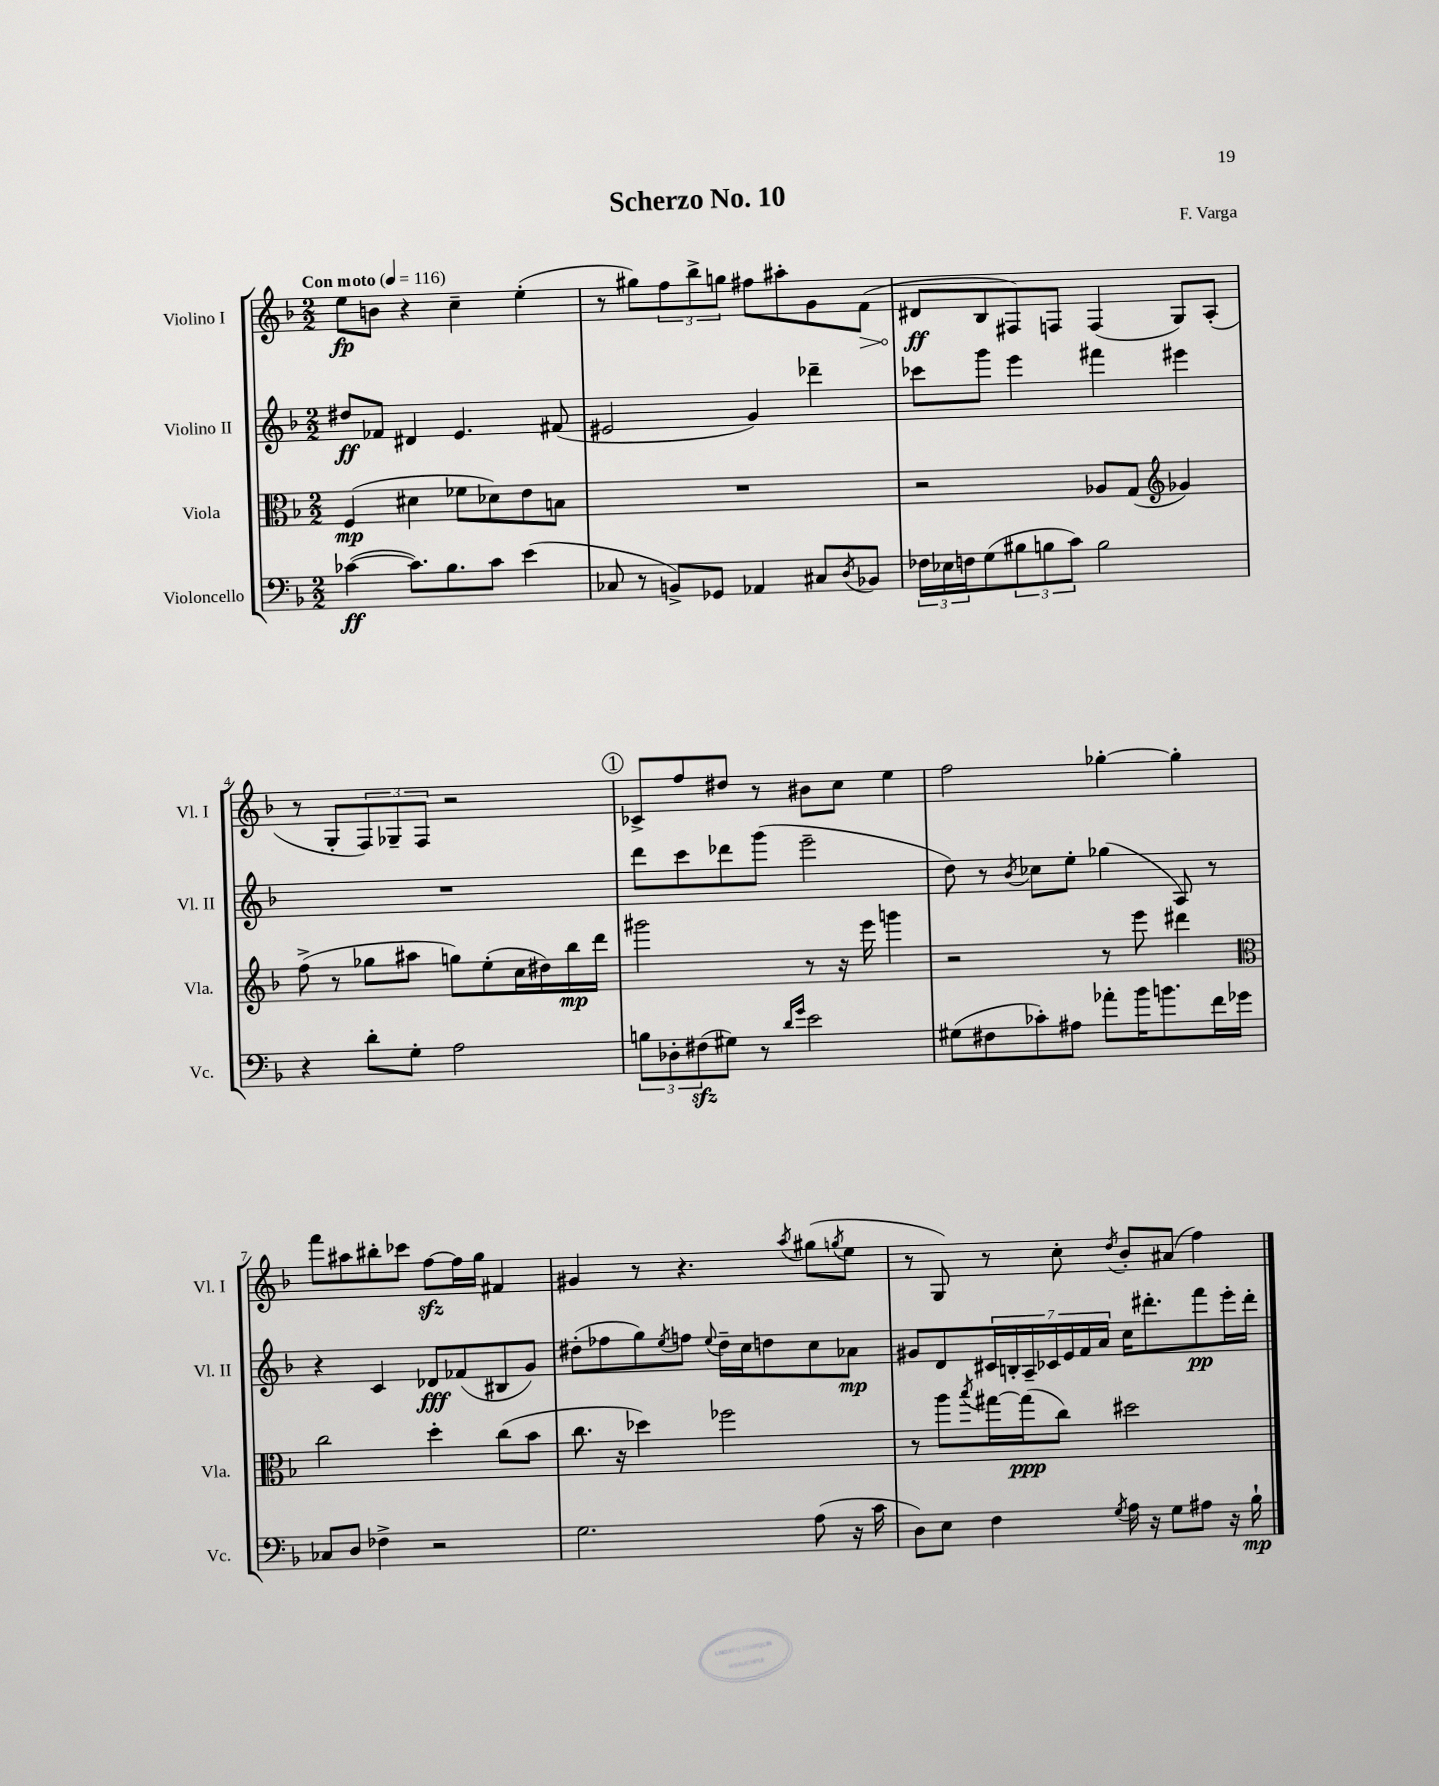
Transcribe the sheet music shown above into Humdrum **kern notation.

**kern	**kern	**kern	**kern
*staff4	*staff3	*staff2	*staff1
*clefF4	*clefC3	*clefG2	*clefG2
*k[b-]	*k[b-]	*k[b-]	*k[b-]
*M2/2	*M2/2	*M2/2	*M2/2
*MM116	*MM116	*MM116	*MM116
([4c-	(4F	8dd#	8ee
.	.	8f-	8b
8.c-])	4d#	4d#	4r
8.B-	.	.	.
.	8f-	4.e	4cc~
8c-	8d-)	.	.
(4e	8e	.	(4ee'
.	8B	(8f#	.
=	=	=	=
8C-	1r	2e#	8r
8r	.	.	8gg#)
8BB^)	.	.	12ff
.	.	.	12bb-^
8GG-	.	.	.
.	.	.	12gg
4AA-	.	4g)	8ff#
.	.	.	8aa#'
8C#	.	4ddd-~	8g
8qD	.	.	.
8BB-	.	.	(8f
=	=	=	=
24F-	2r	8ccc-	8d#
24E-	.	.	.
24F	.	.	.
(8G	.	8ggg	8B-
12B#	.	4eee	8F#)
12B	.	.	.
.	.	.	8F
12c)	.	.	.
2B	8A-	4fff#	(4F
.	(8G	.	.
*	*clefG2	*	*
.	4g-)	4eee#	8G)
.	.	.	(8A'
=	=	=	=
4r	(8ff^	1r	8r
.	8r	.	8G'
8d'	8gg-	.	12F)
.	.	.	12G-~
8G'	8aa#	.	.
.	.	.	12F
2A	8gg)	.	2r
.	(8ee'	.	.
.	16cc	.	.
.	16dd#)	.	.
.	16bb-	.	.
.	16ddd	.	.
=	=	=	=
12B	2ggg#	8ddd	8c-^
12D-'	.	.	.
.	.	8ccc	8ff
(12F#	.	.	.
8G#)	.	8ddd-	8dd#
8r	.	(8ggg	8r
16qqd	.	.	.
16qqg	.	.	.
2e	8r	2eee~	8b#
.	16r	.	8cc
.	16eee	.	.
.	4ggg	.	4ee
=	=	=	=
(8G#	2r	8dd)	2ff
8F#	.	8r	.
.	.	8qb-	.
8c-')	.	8cc-	.
8A#	.	8ee'	.
8a-'	8r	(4gg-	[4gg-'
16b-	8eee	.	.
8.b	.	.	.
.	4ddd#	8A)	4gg-']
16f	.	8r	.
16g-	.	.	.
=	=	=	=
*	*clefC3	*	*
8C-	2cc	4r	8fff
8D	.	.	8aa#
4F-^	.	4c	8bb#'
.	.	.	8ccc-
2r	4dd'	8d-	[8ff
.	.	(8f-	16ff]
.	.	.	16gg
.	(8cc	8B#	4f#
.	8b-	8g)	.
=	=	=	=
2.G	8.cc	(8dd#'	4g#
.	.	8ff-	.
.	16r	.	.
.	4dd-)	8gg)	8r
.	.	8qee	.
.	.	8ff	4.r
.	.	8qqee	.
.	2ff-	16dd#~	.
.	.	16cc	.
.	.	8dd	.
.	.	.	8qaa
(8A	.	8cc	(8gg#
.	.	.	8qgg
16r	.	8a-	8ee
16c	.	.	.
=	=	=	=
8D)	8r	8g#	8r
8E	8aa	8d	8G)
.	8qbb-	.	.
4F	[16gg#	28c#	8r
.	.	28B'	.
.	(16gg#]	.	.
.	.	28A~	.
.	.	28c-	.
.	8cc)	.	8cc'
.	.	28e	.
.	.	28f	.
.	.	28a	.
8qG	.	.	8qdd
16A	2dd#	16cc	8b-'
16r	.	8.ddd#'	.
8G	.	.	(8a#
8A#	.	8fff	4ff)
16r	.	16eee'	.
16B-`	.	16ddd#'	.
==	==	==	==
*-	*-	*-	*-
